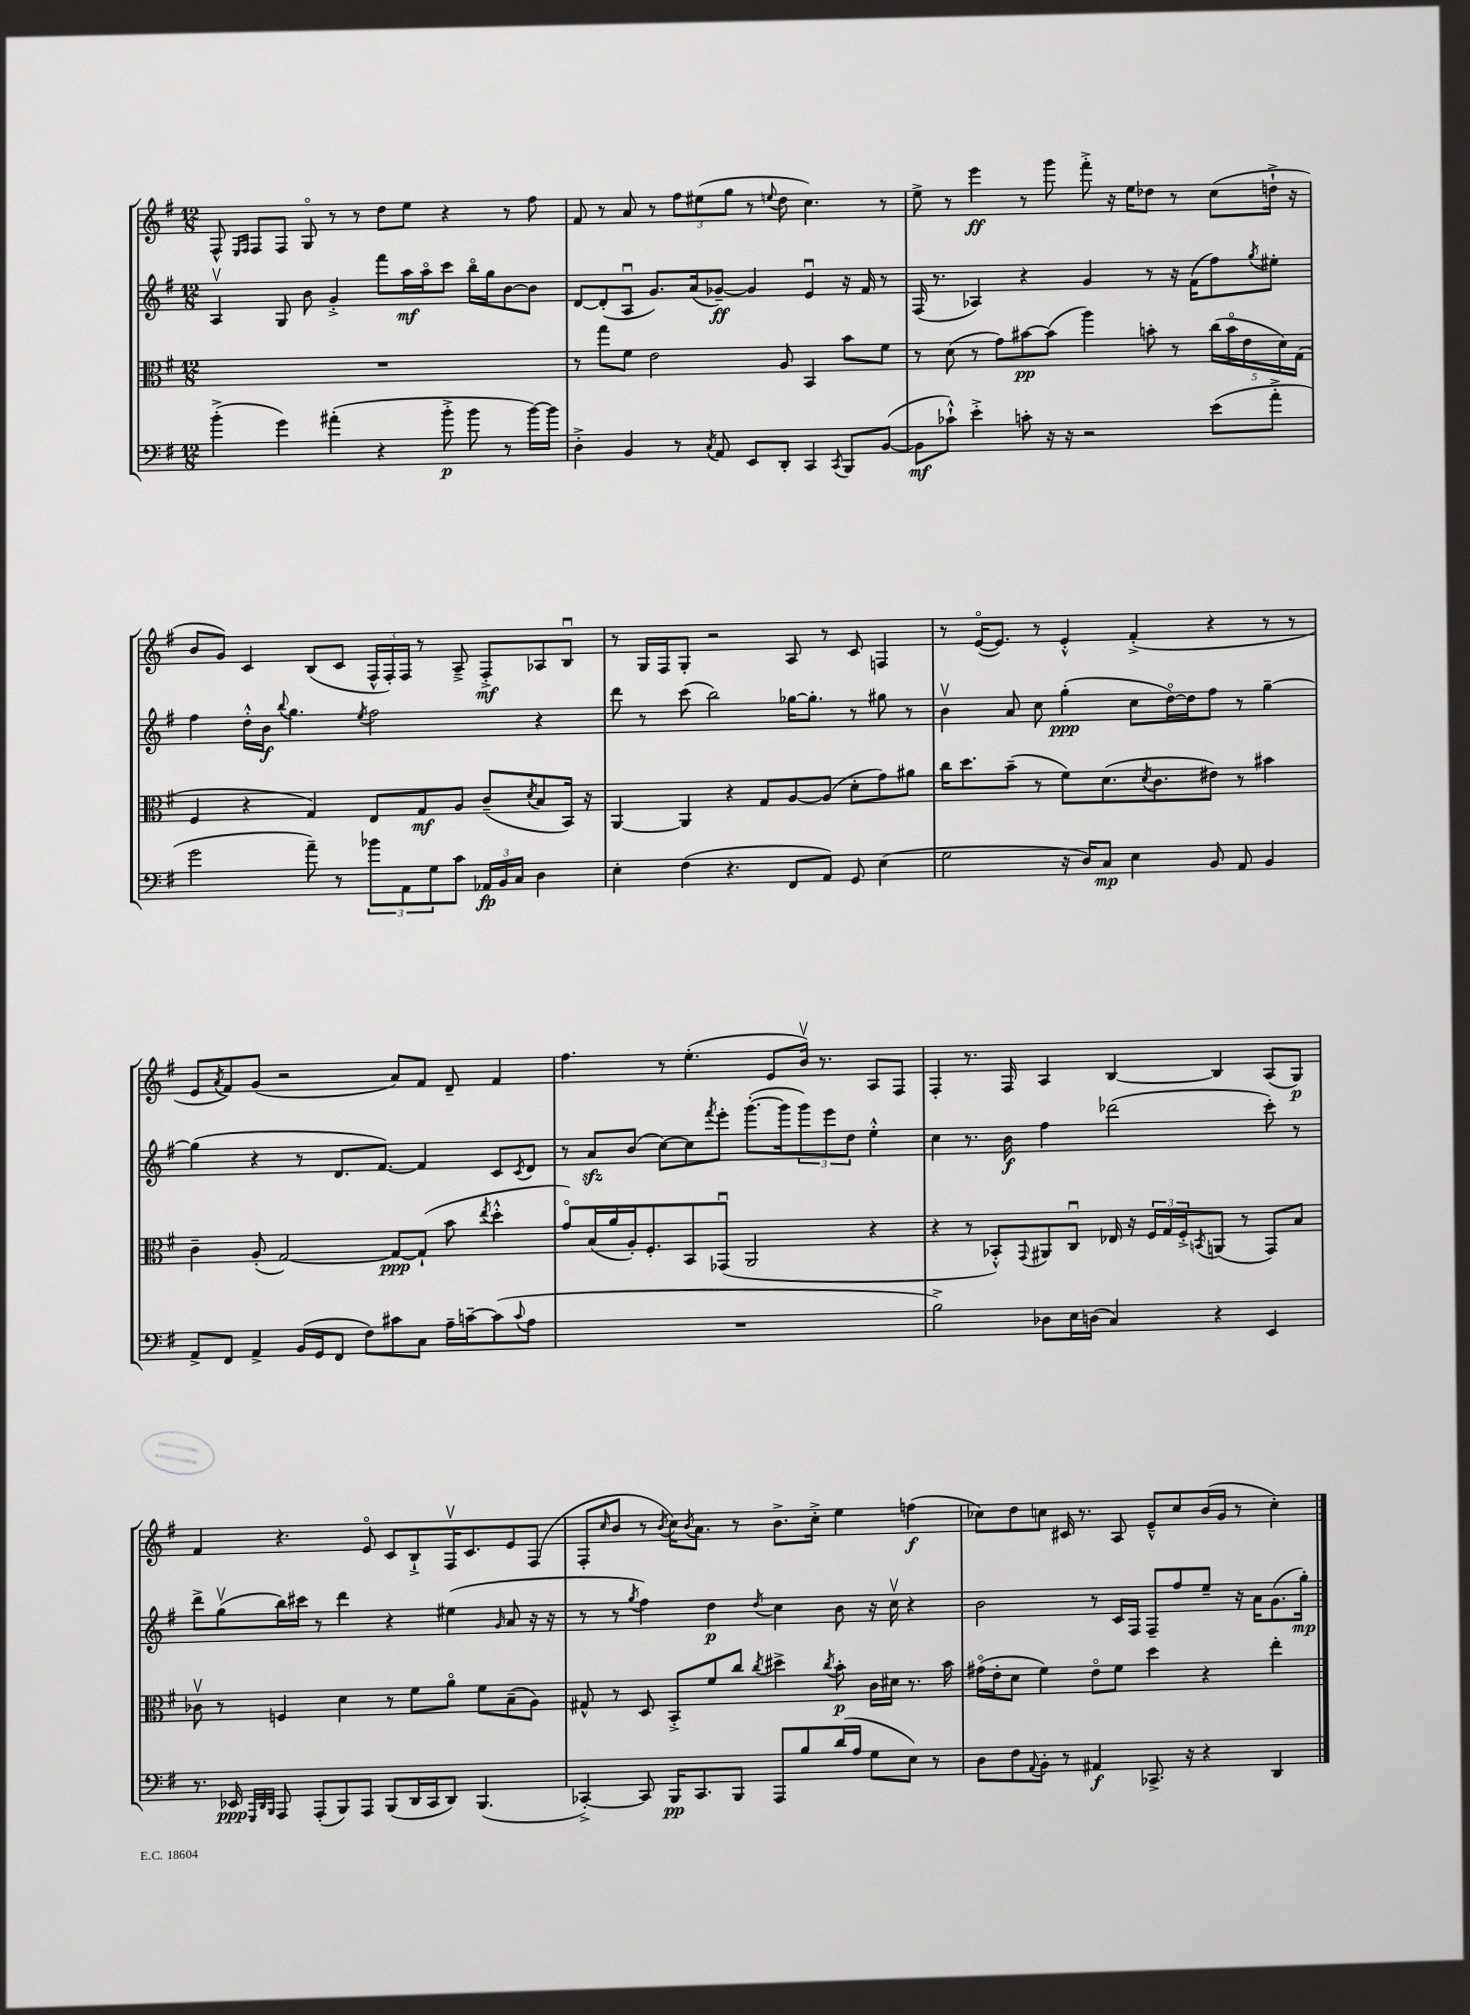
<<
\new StaffGroup <<
\new Staff = "s0" {
    \clef treble \key g \major \numericTimeSignature \time 12/8
    fis8-^ \grace { e16 fis16 } fis8 fis8 g8\flageolet r8 r8 d''8 e''8 r4 r8 fis''8 |
    fis'8 r8 a'8 r8 \tuplet 3/2 { fis''8 eis''8( g''8 } r8 \appoggiatura { e''8 } d''8 c''4.) r8 |
    e''8-> r8 e'''4\ff r8 g'''8 fis'''8-.-> r16 e''16 des''8 r8 c''8( d''16-!-> r16 |
    b'8 g'8) c'4 b8( c'8 \tuplet 3/2 { fis16-^ fis16-.) fis16 } r8 a8---> fis8-.->\mf aes8 b8\downbow |
    r8 g16 fis16 g8-. r2 a8 r8 c'8 f4 |
    r8 e'16~\flageolet( e'8.) r8 e'4-.-^ fis'4-.->( r4 r8 r8 |
    e'8 \acciaccatura { a'8 } fis'8) g'8( r2 a'8) fis'8 d'8-- fis'4 |
    fis''4. r8 e''4.-.( e'8 b'16\upbow) r8. a8 fis8 |
    fis4-. r8. fis16 a4 b4~ b4 a8( g8\p) |
    fis'4 r4. e'8\flageolet c'8 b8-!-> fis16\upbow c'8. e'8 fis8( |
    fis8-. \grace { c''16 } b'8 r8 \acciaccatura { b'8 } c''16) \acciaccatura { b'8 } a'8. r8 b'8.-> c''16-.-> e''4 f''4\f( |
    ces''8) d''8 c''8 cis'16 r8. a8 e'8---^ c''8 b'16( g'16 r8 c''4-.) \bar "|." |
}
\new Staff = "s1" {
    \clef treble \key g \major \numericTimeSignature \time 12/8
    a4\upbow g8 b'8 g'4-.-> fis'''8 a''16\mf a''16\flageolet c'''8 b''16\flageolet g''16 b'8~ b'8 |
    d'8~ d'8-.( a8\downbow g'8.) a'16( ges'8~--\ff) ges'4 e'4\downbow r16 fis'16 r8 |
    fis16( r8. aes4) r4 g'4 r8 r16 fis'16( fis''8) \acciaccatura { g''8 } eis''8-. |
    fis''4 d''16-.-^ b'16\f \appoggiatura { b''8 } g''4. \acciaccatura { e''8 } fis''2 r4 |
    d'''8 r8 c'''8( b''2) ges''16~ ges''8.-. r8 gis''8 r8 |
    b'4\upbow a'8 c''8 g''4-.\ppp( c''8 d''16~\flageolet) d''16 fis''8 r8 g''4~-- |
    g''4( r4 r8 d'8. fis'8.~) fis'4 c'8 \acciaccatura { c'8 } d'8 |
    r8 a'8\sfz b'8( c''8~) c''8 \acciaccatura { fis'''8 } e'''8-. g'''8.~-.( g'''16 \tuplet 3/2 { g'''8) e'''8 d''8 } e''4-.-^ |
    c''4 r8. b'16\f fis''4 des'''2( c'''8-.) r8 |
    d'''8-> g''8\upbow( b''16) cis'''16 r8 d'''4 r4 eis''4( \grace { g'16 } a'8 r16 r16 |
    r8 r8 \acciaccatura { g''8 } fis''4) d''4\p \acciaccatura { d''8 } c''4 b'8 r16 c''16\upbow r4 |
    b'2 r8 c'16 fis16 fis8-- fis''8 e''8-- r16 a'16 g'8.( g''16-.\mp) \bar "|." |
}
\new Staff = "s2" {
    \clef alto \key g \major \numericTimeSignature \time 12/8
    R1. |
    r8 g''8 fis'8 e'2 a8 b,4 b'8 fis'8 |
    r8 d'8( r8 g'8) bis'8~\pp bis'8( a''4) b'8-. r8 \tuplet 5/4 { c''16( b'16\flageolet e'16 d'16) g16( } |
    fis4 r4 g4) e8 g8\mf a8 c'8--( \acciaccatura { d'8 } b8 b,16) r16 |
    a,4~ a,4 r4 g8 a8~ a8( d'8-. g'8) ais'8 |
    c''16 d''8. b'8--( r8 fis'8) d'8.( \acciaccatura { d'8 } c'8. eis'8) r8 bis'4 |
    c'4-- a8-.( g2~) g8~\ppp g8-!( b'8 \acciaccatura { e''8 } d''4-.-^ |
    g'8\flageolet) b16( a'16 a16-.) fis8.-. b,8 ges,8\downbow( a,2 r4 |
    r4 r8 bes,8-.-^) \appoggiatura { g,8 } ais,8 c8\downbow ees16 r16 \tuplet 3/2 { fis16 g16 fis16-.-> } \acciaccatura { b,8 } a,8( r8 g,8) b8 |
    ces'8\upbow r8 f4 d'4 r8 fis'8 a'8\flageolet fis'8 b8--( a8) |
    gis8-^ r8 d8 b,8-.-> fis'8 c''8 \acciaccatura { c''8 } dis''4-> \acciaccatura { c''8 } b'8-.\p c'16 dis'16 r8. b'16 |
    gis'16\flageolet( e'16-. d'8 fis'4) e'8\flageolet fis'8 d''4 r4 e''4-. \bar "|." |
}
\new Staff = "s3" {
    \clef bass \key g \major \numericTimeSignature \time 12/8
    b'4-.->( g'4) ais'4-.( r4 b'8-.->\p b'8 r8 b'16~) b'16 |
    d4-.-> b,4 r8 \acciaccatura { c8 } a,8 e,8 d,8-. c,4 \acciaccatura { c,8 } b,,8 b,8~( |
    b,8\mf ces'8-!-^) e'4-.-> c'8-. r16 r16 r2 e'8( a'8-.-> |
    g'2 a'8--) r8 \tuplet 3/2 { bes'8 a,8 g8 } c'8 \tuplet 3/2 { aes,16\fp b,16 c16 } d4 |
    e4-. fis4( r4. fis,8 a,8) g,8 e4( |
    g2 r16 d16) c8\mp e4 b,8 a,8 b,4 |
    a,8-> fis,8 a,4-> b,16( g,16 fis,8 fis8) cis'8 c8 a16-- c'16~-- c'8( \appoggiatura { c'8 } a8 |
    R1. |
    b2->) des8 e16 d16( c4) r4 e,4 |
    r8. ees,16\ppp \grace { g,,32 d,32 b,,32 } a,,8 a,,8-.( b,,8) a,,8 b,,8( d,16 c,16 d,8) b,,4.( |
    ces,4~-.->) ces,8 b,,16\pp ces,8. b,,8 a,,8 b8 d'16( a16 g8 e8) r8 |
    d8 fis8 \appoggiatura { a,8 } b,8-. r8 ais,4\f ces,8.-> r16 r4 d,4 \bar "|." |
}
>>
>>
\layout { \context { \Score \remove "Bar_number_engraver" } }
